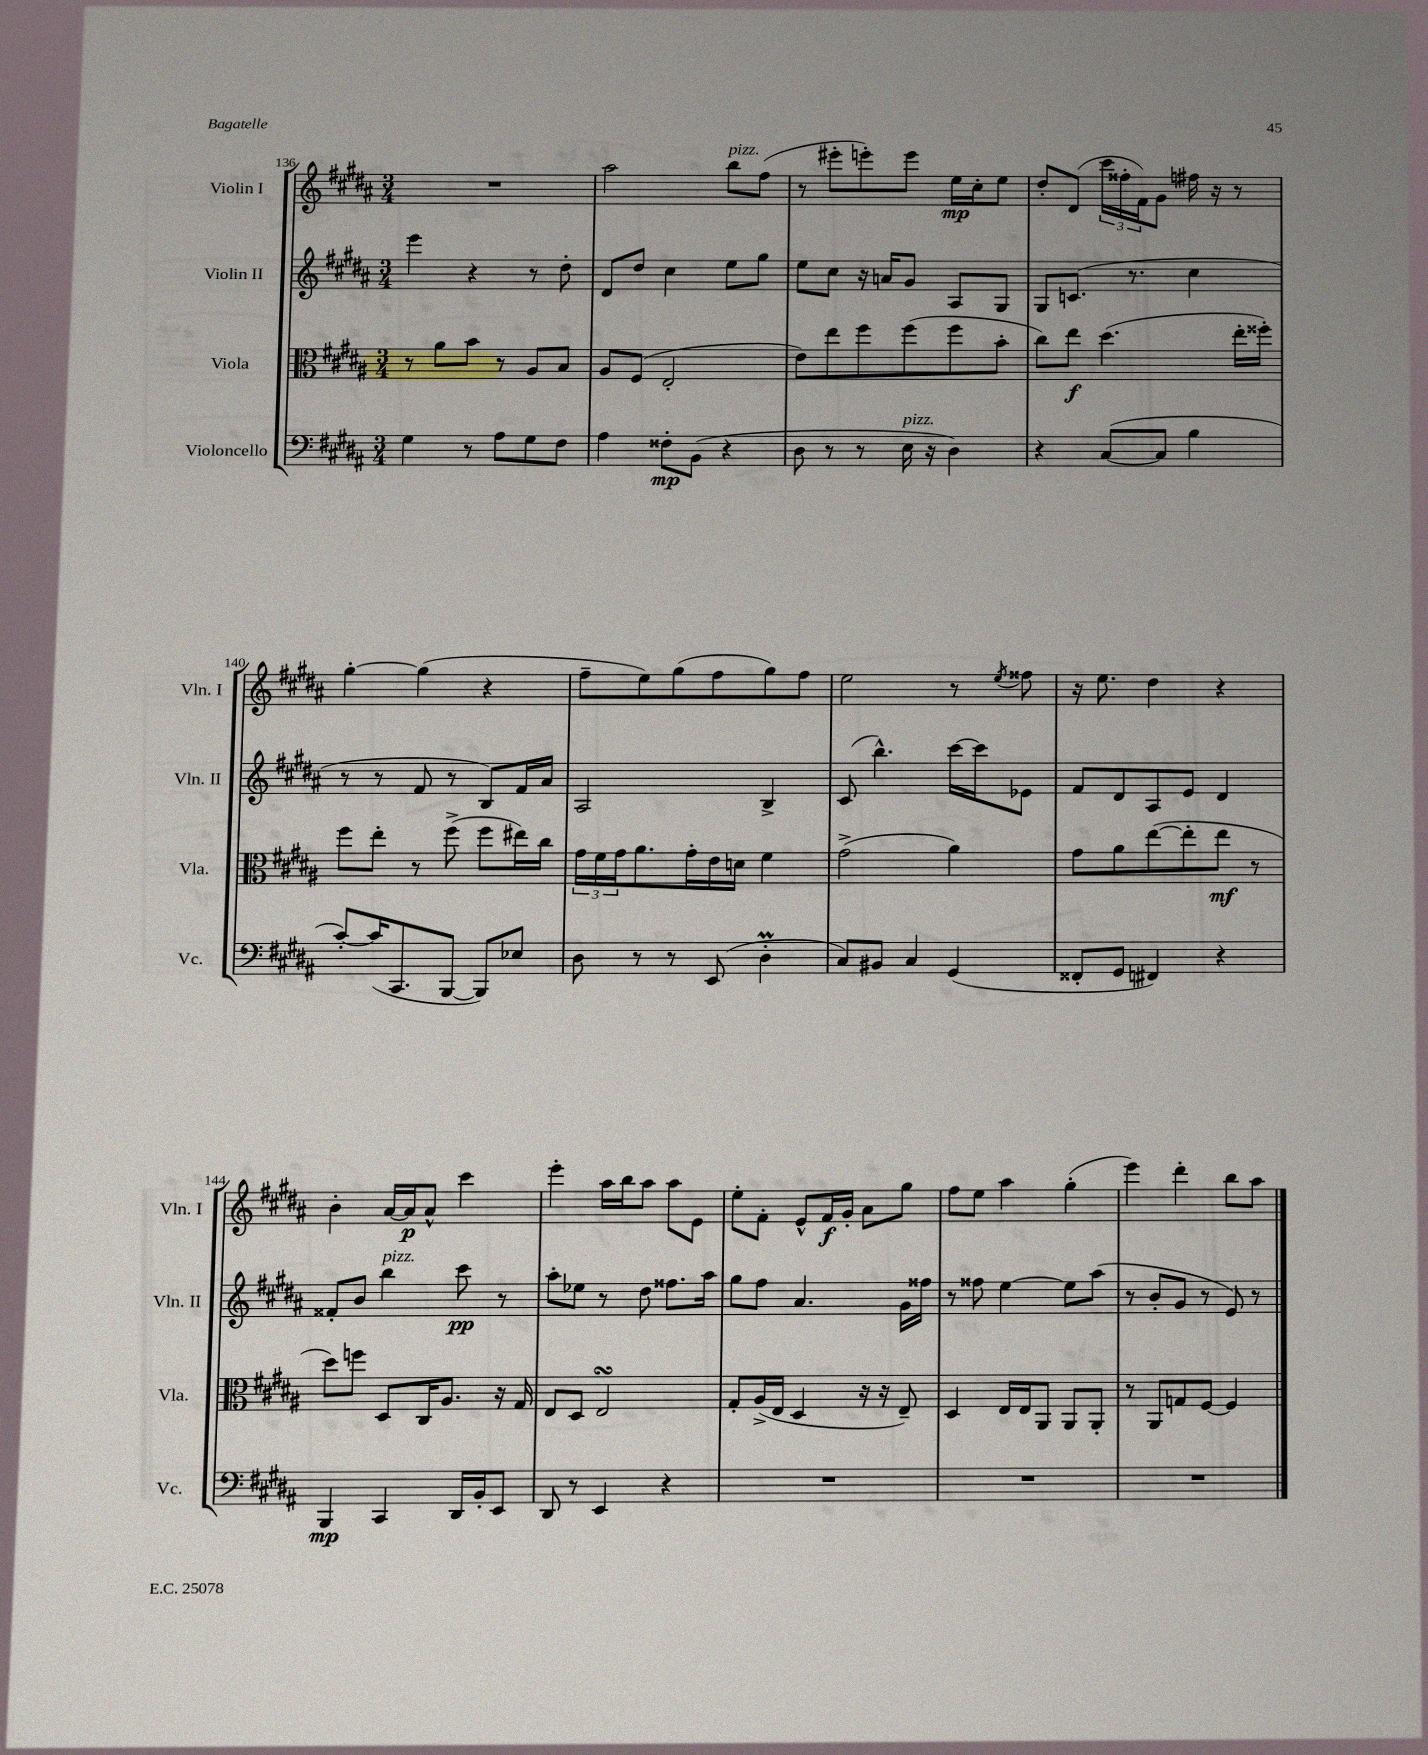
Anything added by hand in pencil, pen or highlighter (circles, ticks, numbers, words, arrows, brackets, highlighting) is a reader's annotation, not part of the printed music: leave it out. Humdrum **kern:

**kern	**kern	**kern	**kern
*staff4	*staff3	*staff2	*staff1
*clefF4	*clefC3	*clefG2	*clefG2
*k[f#c#g#d#a#]	*k[f#c#g#d#a#]	*k[f#c#g#d#a#]	*k[f#c#g#d#a#]
*M3/4	*M3/4	*M3/4	*M3/4
4G#	8r	4eee	2.r
.	8a#	.	.
8r	8b	4r	.
8A#	8r	.	.
8G#	8A#	8r	.
8F#	8B	8dd#'	.
=	=	=	=
4A#	8A#	8d#	2aa#
.	(8F#	8dd#	.
8F##'	2E'	4cc#	.
(8BB	.	.	.
4r	.	8ee	8bb
.	.	8gg#	(8ff#
=	=	=	=
8D#	8e)	8ee	8r
8r	8ee	8cc#	8eee#'
8r	8ff#	16r	8eee')
.	.	16a	.
16E	(8ff#	8g#	8eee
16r	.	.	.
4D#)	8ff#	8A#	16ee
.	.	.	16cc#'
.	8b'	8G#	8ee
=	=	=	=
4r	8cc#)	8G#	8dd#'
.	8ee	(8.c	(8d#
([8C#	(4.dd#	.	24ccc#
.	.	.	24ff##'
.	.	8.r	.
.	.	.	24f#)
8C#]	.	.	8g#
4B	.	4cc#	16ff#
.	.	.	16r
.	16ee'	.	8r
.	16ff##')	.	.
=	=	=	=
[8c#')	8ff#	8r	[4gg#'
(16c#]	8ee'	8r	.
8.CC#	.	.	.
.	8r	8f#	(4gg#]
[8BBB	(8ff#^	8r	.
8BBB])	8ff#	8B)	4r
8E-	16ee#)	16f#	.
.	16cc#	16a#	.
=	=	=	=
8D#	24g#	2A#	8ff#~
.	24f#	.	.
.	24g#	.	.
8r	8.a#	.	8ee)
8r	.	.	(8gg#
.	16g#'	.	.
(8EE	16e	.	8ff#
.	16d	.	.
4D#'	4f#	4B^	8gg#)
.	.	.	8ff#
=	=	=	=
8C#)	(2g#^	(8c#	2ee
8BB#	.	4.bb^^)	.
4C#	.	.	.
(4GG#	4a#)	[16ccc#	8r
.	.	16ccc#]	.
.	.	.	8qee
.	.	8e-	8ff##
=	=	=	=
8FF##'	8g#	8f#	16r
.	.	.	8.ee
8GG#	8a#	8d#	.
4FF#)	([8ee	8A#	4dd#
.	8ee']	8e	.
4r	8ee	4d#	4r
.	8r	.	.
=	=	=	=
4BBB	8dd#)	8f##'	4b'
.	8ff	8b	.
4CC#	8D#	4bb	[16a#
.	.	.	16a#]
.	16C#	.	8a#^^
.	8.A#	.	.
16DD#	.	8ccc#	4ccc#
16BB'	.	.	.
8EE	16r	8r	.
.	16G#	.	.
=	=	=	=
8DD#	8E	8aa#'	4eee'
8r	8D#	8ee-	.
4EE	2E	8r	16aa#
.	.	.	16bb
.	.	8dd#	8aa#
4r	.	8.ff##	8aa#
.	.	.	8e
.	.	16aa#	.
=	=	=	=
2.r	8G#'	8gg#	8ee'
.	(16A#^	8ff#	8f#'
.	16E	.	.
.	4D#	4.a#	8e^^
.	.	.	16f#
.	.	.	16g#'
.	16r	.	8a#
.	16r	.	.
.	8E~)	16g#	8gg#
.	.	16ff##	.
=	=	=	=
2.r	4D#	8r	8ff#
.	.	8ff##	8ee
.	16E	[4ee	4aa#
.	16E	.	.
.	8AA#	.	.
.	8AA#	8ee]	(4gg#'
.	8AA#'	(8aa#	.
=	=	=	=
2.r	8r	8r	4eee)
.	8AA#	8b'	.
.	8G	8g#	4ddd#'
.	[8F#	8r	.
.	4F#]	8e)	8bb
.	.	8r	8aa#
==	==	==	==
*-	*-	*-	*-
